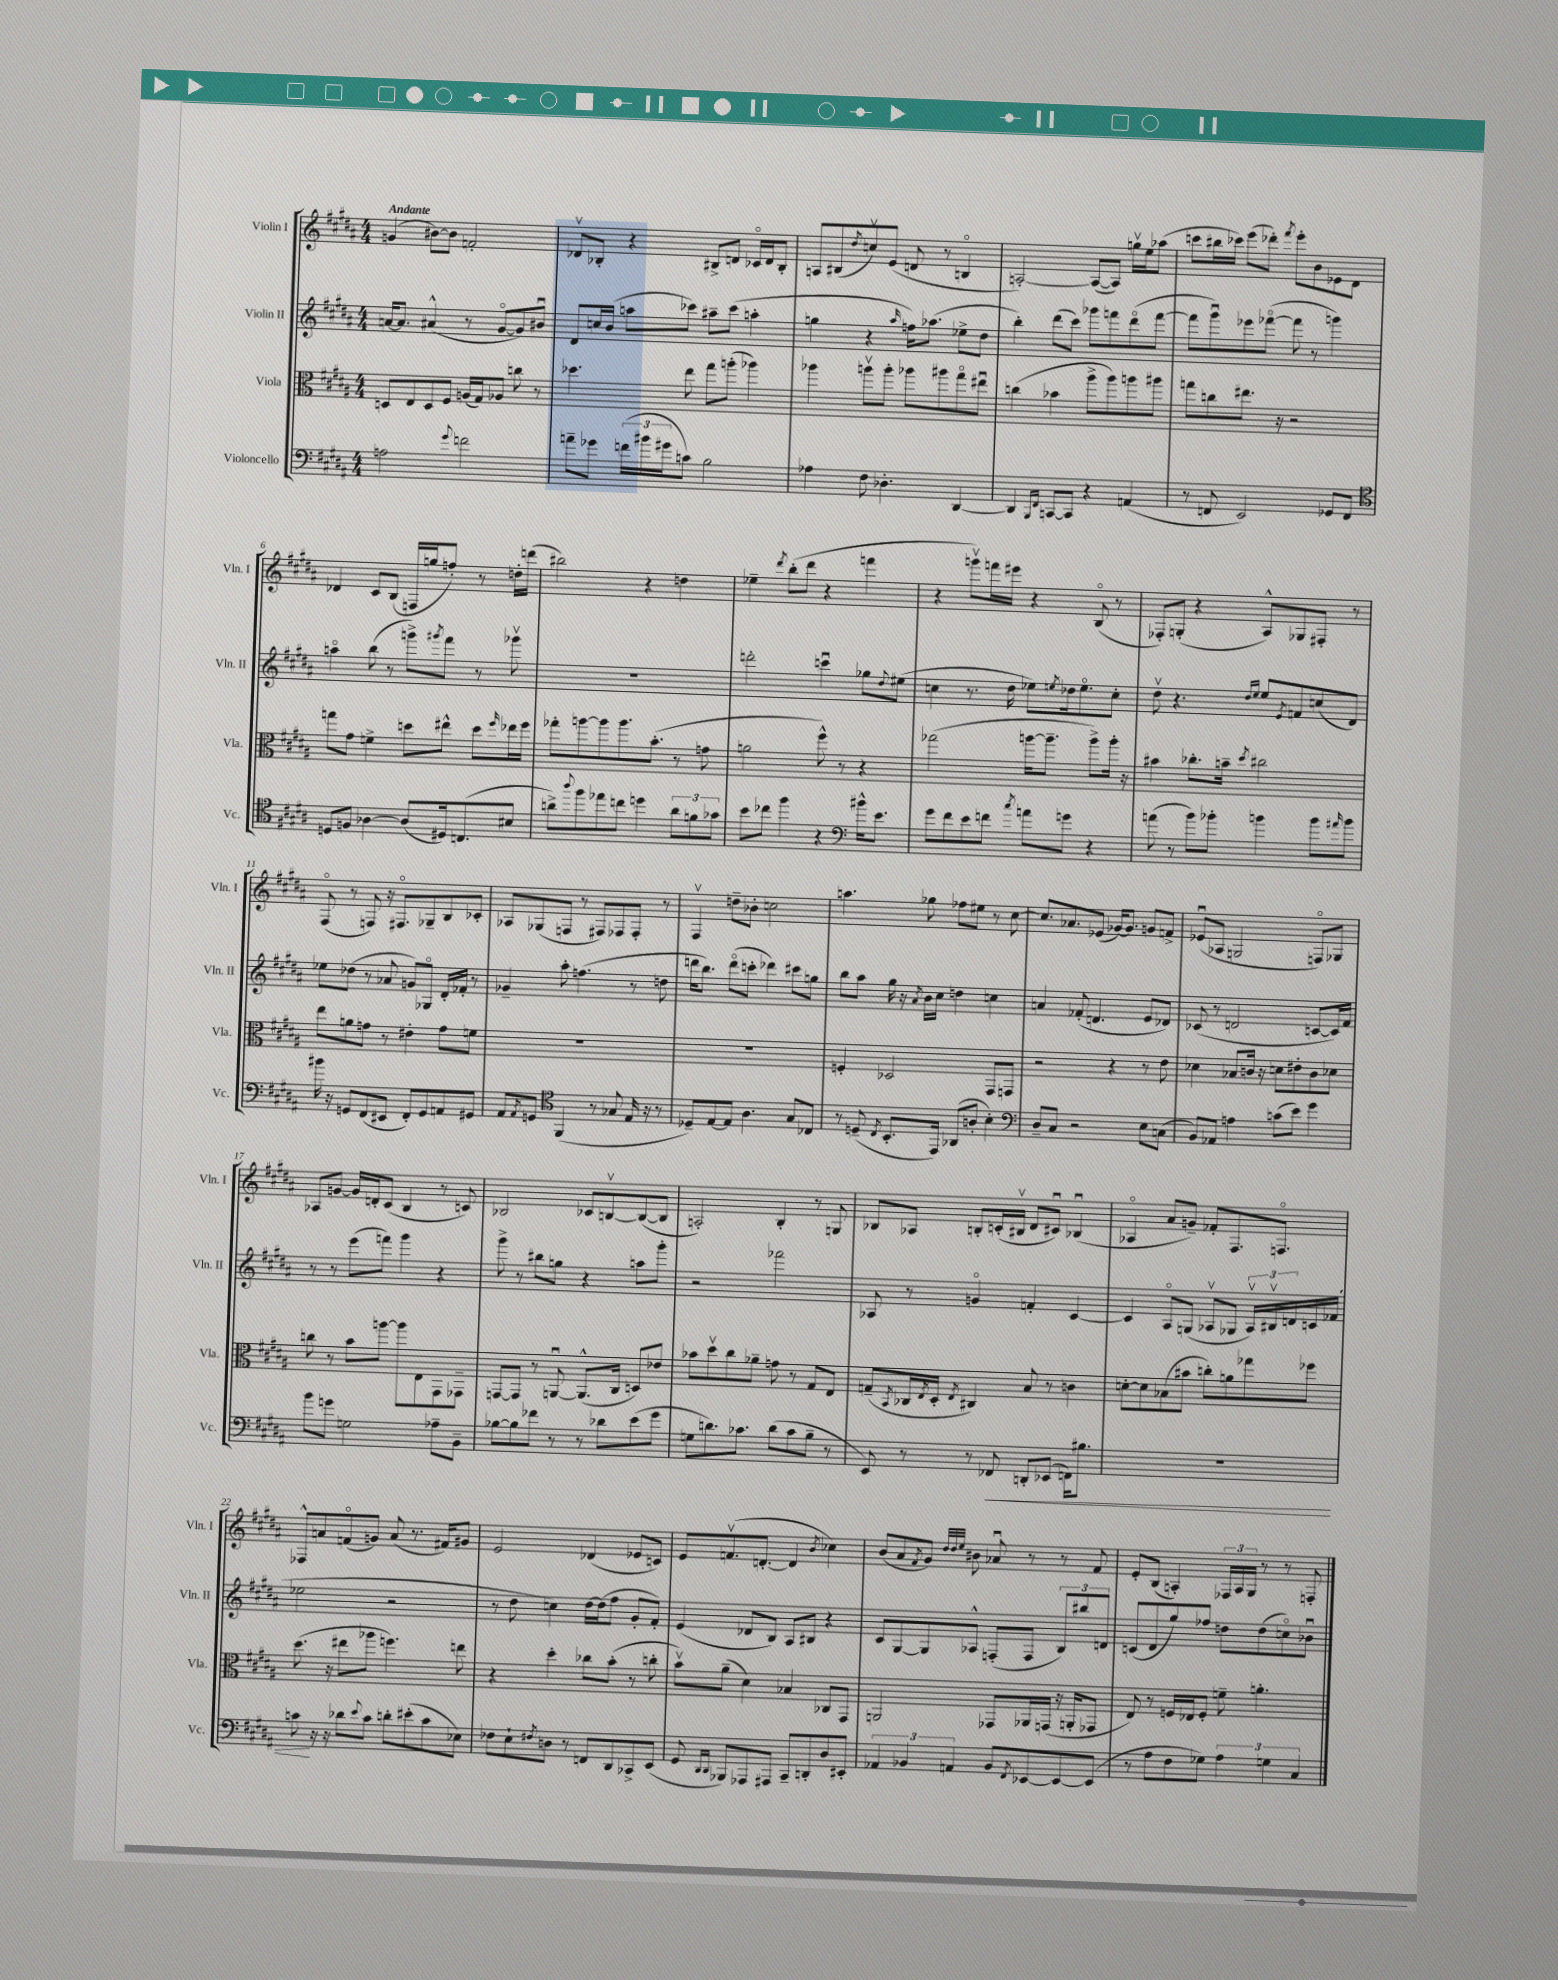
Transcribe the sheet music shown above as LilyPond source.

<<
\new StaffGroup <<
\new Staff = "s0" \with { instrumentName = "Violin I" shortInstrumentName = "Vln. I" } {
    \clef treble \key b \major \numericTimeSignature \time 4/4 \tempo "Andante"
    g'4( bis'8~) bis'8 f'2-. |
    des'8\upbow bes8-. r4 bis8-> d'8 ces'16\flageolet d'16 bis8-. |
    a8 bis8( \acciaccatura { dis''8 } c''8\upbow) e'8( d'8 r8 b4\flageolet |
    a2~-.) a8~( a8) g''16\upbow e''16 aes''8( |
    c'''8 bis''16 ces'''16) e'''8( des'''8-.) \acciaccatura { fis'''8 } e'''8-. b'8 ees'8 dis'8 |
    des'4 cis'8 b8( f16 g''16 f''8-.) r8 d''16-. d'''16( |
    bis''2) r4 d''4 |
    ees''4-- \acciaccatura { dis'''8 } b''8-.( dis'''8 r4 f'''4 |
    r4 g'''8\upbow) f'''16 eis'''16 r4 b8\flageolet( r8 |
    fes8-.) g8-.( r4 ais8-^) ges8 fis8-. r8 |
    fis8\flageolet( r8 f8) r16 fis8.\flageolet ges8-- b8 ces'8-. |
    aes8 ges8( f8 r8 fis8) fes8 fes8-. r8 |
    fis4\upbow d''8-- bes'8-. c''2 |
    a''4. ges''8 fes''8 eis''8 r8 cis''8~ |
    cis''8. aes'8. ees'8( ges'16~) ges'8. g'8 f'8-> |
    ees'8\downbow( aes8 g2 f8\flageolet) ges8 |
    aes8 g'8~ g'16 d'16-. cis'8( b4 r8 c'8) |
    bes2 ces'8 b8~\upbow b8~( b8 |
    a2-.) b4-. r8 g8 |
    bes8 aes8 b8-. c'16-.( bis16\upbow dis'8 cis'8\downbow) bes4\downbow( |
    aes4\flageolet ais'8 g'8--) fes'8-. fis8. f8.\flageolet |
    fes8-^ a'8 f'8\flageolet( g'8) a'8( r8. fis'16) gis'8 |
    e'2 des'4( ees'8 c'8) |
    e'8 f'8.\upbow( d'8.~-. d'4 \acciaccatura { b'8 } ces''4) |
    b'8( ais'8 \acciaccatura { fis'8 } gis'8) \grace { dis''32 dis''32 e''32 } bis'8 aes'8\downbow r8 r8 fis'8 |
    e'8-. b8( a4-.) \tuplet 3/2 { fes16 a16 gis16 } r8 r8 f8-. \bar "|." |
}
\new Staff = "s1" \with { instrumentName = "Violin II" shortInstrumentName = "Vln. II" } {
    \clef treble \key b \major \numericTimeSignature \time 4/4
    a'16~ a'8. ais'4-^( r8 gis'8~\flageolet gis'8) bis'8\downbow |
    dis'8 c''16 b'16( a''8 ces'''8) ais''8-- ces'''8( a''4-. |
    g''4 r4 \grace { ais''16 } f''16) aes''8.( ees''8-> dis''8 |
    b''4-.) dis'''8( cis'''8) ges'''8 f'''8 dis'''8\flageolet( f'''8~ |
    f'''8 gis'''8\downbow) ees'''8 fes'''8~\flageolet( fes'''8 r8 g'''4) |
    a''4\flageolet b''8( r8 g'''8->) \acciaccatura { gis'''8 } fis'''8 r8 ges'''8\upbow |
    R1 |
    d'''2-. c'''4\downbow ges''8 \appoggiatura { dis''8 } eis''8( |
    c''4 r8. dis''16 ees''8) \acciaccatura { e''8 } des''16 e''8.\flageolet c''8-. |
    dis''8\upbow r4. \grace { dis''16 e''16 } e''8 \acciaccatura { e'8 } f'8 c''8( dis'8) |
    ees''8 des''8( r8 aes'8 g'8) ges8\flageolet dis'16-. fes'16-. r8 |
    ges'4-- ais''8-. f''4.( r8 d''8 |
    d'''16 b''8.) d'''8\flageolet( c'''8-. des'''4) cis'''8 g''8 |
    b''8 ais''8 gis''16 r16 \acciaccatura { ais'8 } b'16 cis''16 d''4 c''4 |
    a'4 fes'8-.( d'4. e'8 des'8) |
    ces'8( r8 d'2 c'8~ c'16) fis'16 |
    r8 r8 e'''8( f'''8) gis'''4 r4 |
    gis'''8-> r8 bis''8 g''8 r4 a''8 gis'''8-. |
    r2 fes'''2 |
    aes8 r8 g'4\flageolet f'4-. cis'4~ |
    cis'4 ais8\flageolet g8( aes8\upbow ges8 \tuplet 3/2 { aes16\upbow) bis16\upbow d'16 } c'16 fes'16( |
    ees''2 r2 |
    r8 dis''8 c''4) dis''16~ dis''16( fis''8 gis'8-. fis'8-.) |
    e'4( des'8 b8) ais8 bis8 r4 |
    cis'8 gis8~ gis8 aes8-^ f8-.( f8 \tuplet 3/2 { b8) bis''8 d'8 } |
    c'8( dis'8 gis''8) fes''8 d''8 d''8( c''8\flageolet) bes'8\downbow \bar "|." |
}
\new Staff = "s2" \with { instrumentName = "Viola" shortInstrumentName = "Vla." } {
    \clef alto \key b \major \numericTimeSignature \time 4/4
    d8 e8 d8 fis8 a16( gis16) aes8 c''8 r8 |
    des''4. e''8 gis''8 a''8-.( aes''4) |
    aes''4 a''8\upbow a''8-. aes''8 ais''8 gis''8\flageolet eis''8\downbow |
    c''4( bes'4 ais''8-> ais''8) a''8 ais''8 |
    g''8 c''8 eis''8. r16 r2 |
    g''8 gis'8 f'4-> d''8 eis''8-^ d''8 \grace { fis''16 } ees''16 fis''16 |
    ges''8-. a''8~ a''8 a''8. b'8.-.( r8 g'8 |
    a'2 fis''8-^) r8 r4 |
    ges''2( a''16~ a''8.-- a''8->) a''16-. r16 |
    bis'4 ces''8.-. b'16-- \acciaccatura { dis''8 } cis''2 |
    e''8 a'8 g'8 r8 eis'4-. g'8 f'8 |
    R1 |
    R1 |
    f4-. des2 gis,8 g,8 |
    r2 r4 r8 e'8 |
    des'4 bes8 c'16 r16 d'8 eis'8-. c'8 des'8 |
    c''8 r8 b'8 a''8~ a''8 e8 gis,8 ges,8-- |
    g,8~ g,8 r8 a,8~\downbow a,8.-^( cis16 d8) ees'8 |
    bes'8 dis''8\upbow cis''8 aes'8-- g'8 r8 gis8 e8 |
    g8--( \acciaccatura { b,8 } ces16 \acciaccatura { e8 } dis16-. \acciaccatura { e8 } cis4) b8 r8 c'4 |
    d'8~-. d'8 bes8( bis'8 c''8-.) a'8 ges''8 fes''8 |
    dis''8.( r16 eis''8 aes''8 f''4.) e''8 |
    r4 dis''4-. ces''8 b'8-.( r8 c''8-. |
    b'8\upbow) ais'8--( dis'4) bes4 ces8 gis,8 |
    a,2 ges,8 aes,16 g,16( r16 a,16-. ges,8 |
    e8) r8 f16 ees16 f8-. f'8-- a'4.-. \bar "|." |
}
\new Staff = "s3" \with { instrumentName = "Violoncello" shortInstrumentName = "Vc." } {
    \clef bass \key b \major \numericTimeSignature \time 4/4
    a2 \appoggiatura { gis'8 } f'2 |
    a'8-- ges'8 \tuplet 3/2 { f'16( bis'16 gis'16 } c'8) b2 |
    aes4 fis8 des4.-. dis,4~ |
    dis,4 \grace { b,,16 fis,16 } c,8~ c,8 r4 a,4( |
    r8 f,8 e,2) ges,8 f,8 |
    \clef tenor d8 f8 aes4~ aes8( dis16) c8.( bis8 |
    a'8->) \appoggiatura { ais''8 } fis''8 ees''8 c''8 d''4 \tuplet 3/2 { a'8 f'8 ges'8 } |
    b'8 ces''8 fis''4 r4 \clef bass bis'16-^ e'8. |
    gis'8 fis'8 e'8 f'8 \acciaccatura { cis''8 } a'8 g'8 r4 |
    a'8( r8 b'8) bes'8-. b'4 b'8 \grace { ais'16 } b'8 |
    bis'16 r16 g,8 fis,8( eis,8 fis,8-.) g,8 a,8 gis,8 |
    ais,8 \acciaccatura { ais,8 } g,8 \clef tenor fis,4( r8 ges8 e16 r16 r8 |
    des8--) e8~ e8 ais4. gis8 ces8 |
    r8 d8--( \acciaccatura { cis8 } b,8.-. e,16) aes,8( a8-. b4-.) |
    \clef bass dis8-- cis8 r2 e8 c8( |
    b,8) aes,8 a4 c'8( e'8) gis'4 |
    b'8 g'8 g2 aes8-- b,8-- |
    bes8~ bes8 fes'8 r8 r8 des'8 e'8( gis'8 |
    g8 d'8.) ces'8. d'8( ces'8 b8-- r8 |
    e,8) r8 r8 fes,8\< d,8-. ees,8( f,16) bis8. |
    R1 |
    c'8\! r16 r16 des'8 \appoggiatura { e'8 } c'8 d'8-. eis'8-.( c'8 ees8) |
    fes8 e8-! \acciaccatura { fis8 } d8 r8 f,8 dis,8 ces,8-> e,8( |
    gis,8 \grace { dis,16 dis,16 } bes,,8) aes,,8 ais,,8 cis,8-- d,8-. dis8 eis,8-. |
    \tuplet 3/2 { aes,4 bes,4 a,4 } bes,8 \acciaccatura { fis,8 } ees,8~ ees,8~ ees,8( |
    r8 ais8 fis8 ges8) \tuplet 3/2 { ais4 g4 cis4 } \bar "|." |
}
>>
>>
